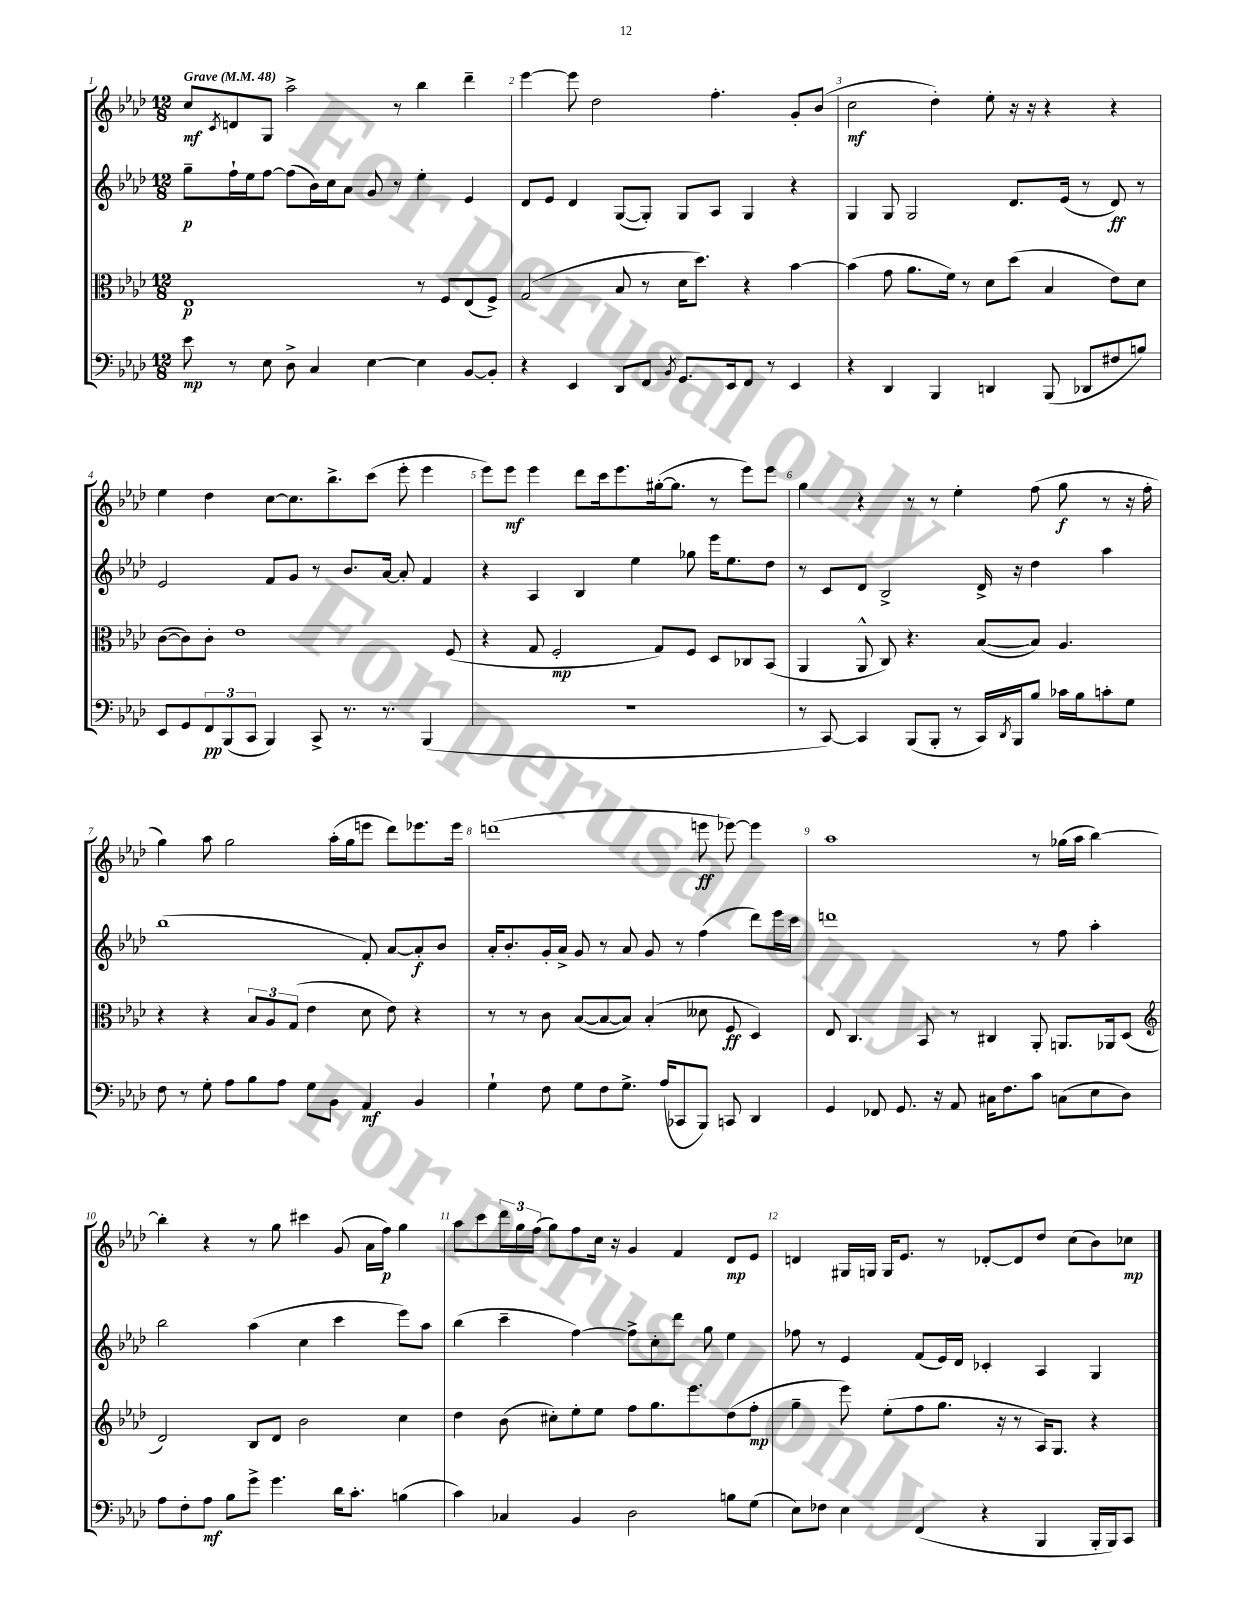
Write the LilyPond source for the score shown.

<<
\new StaffGroup <<
\new Staff = "s0" {
    \clef treble \key aes \major \numericTimeSignature \time 12/8 \tempo "Grave" 4 = 48
    c''8\mf \acciaccatura { c'8 } d'8 g8 aes''2-> r8 bes''4 des'''4-- |
    ees'''4~ ees'''8 des''2 f''4.-. g'8-. bes'8( |
    c''2\mf des''4-.) ees''8-. r16 r16 r4 r4 |
    ees''4 des''4 c''8~ c''8. bes''8.-> c'''8( ees'''8-. ees'''4 |
    ees'''8) ees'''8\mf ees'''4 des'''8 c'''16 ees'''8. gis''16~-.( gis''8. r8 ees'''8) ees'''8 |
    g''4 r4 r8 r8 ees''4-. f''8( g''8\f r8 r16 f''16-. |
    g''4) aes''8 g''2 aes''16-.( g''16 e'''8 des'''8) ees'''8. ees'''16 |
    d'''1( e'''8\ff ees'''8~) ees'''4 |
    aes''1 r8 ges''16( aes''16 bes''4~) |
    bes''4-. r4 r8 g''8 cis'''4 g'8( aes'16 f''16\p) g''4 |
    aes''8 c'''8 \tuplet 3/2 { des'''16 g''16 f''16( } g''8) f''8 c''16 r16 g'4 f'4 des'8\mp ees'8 |
    d'4 gis16 g16 g16 ees'8. r8 des'8~-. des'8 des''8 c''8( bes'8) ces''8\mp \bar "|." |
}
\new Staff = "s1" {
    \clef treble \key aes \major \numericTimeSignature \time 12/8
    g''8--\p f''16-! ees''16 f''8~ f''8( bes'16) c''16 aes'8 g'8 r8 ees''4-. ees'4 |
    des'8 ees'8 des'4 g8~( g8-.) g8 aes8 g4 r4 |
    g4 g8 g2 des'8. ees'16( r8 des'8\ff) r8 |
    ees'2 f'8 g'8 r8 bes'8. aes'16~ aes'8-. f'4 |
    r4 aes4 bes4 ees''4 ges''8 ees'''16 ees''8. des''8 |
    r8 c'8 des'8 bes2-> des'16-> r16 des''4 aes''4 |
    bes''1( f'8-.) aes'8~ aes'8-.\f bes'8 |
    aes'16-. bes'8.-. g'16-. aes'16-> g'8 r8 aes'8 g'8 r8 f''4( des'''8) ees'''16 c'''16 |
    d'''1 r8 f''8 aes''4-. |
    bes''2 aes''4( c''4 c'''4 ees'''8) aes''8 |
    bes''4( c'''4-- f''4~) f''8-> c''8-. des'''8 g''8 ees''4 |
    fes''8 r8 ees'4 f'8( ees'16) des'16 ces'4-. aes4 g4 \bar "|." |
}
\new Staff = "s2" {
    \clef alto \key aes \major \numericTimeSignature \time 12/8
    ees1\p r8 f8 ees8( f8->) |
    g2( bes8 r8 des'16 des''8.) r4 bes'4~ |
    bes'4( g'8 aes'8. f'16) r8 des'8 des''8( bes4 ees'8) des'8 |
    c'8~( c'8) c'8-. ees'1 f8( |
    r4 g8 f2-.\mp g8) f8 des8 ces8 bes,8( |
    aes,4 aes,8-^ c8) r4. bes8~( bes8) aes4. |
    r4 r4 \tuplet 3/2 { bes8 aes8 g8( } ees'4 des'8 ees'8) r4 |
    r8 r8 c'8 bes8~( bes8~ bes8) bes4-.( deses'8 f8\ff des4) |
    ees8 c4. bes,8 r8 cis4 aes,8-. a,8. aes,16 des8( |
    \clef treble des'2) bes8 des'8 bes'2 c''4 |
    des''4 bes'8( cis''8-.) ees''8-. ees''8 f''8 g''8. ees'''8. des''8( f''8-.\mp |
    g''4-- ees'''8) ees''8-.( f''8 g''8. r16 r8 aes16) g8. r4 \bar "|." |
}
\new Staff = "s3" {
    \clef bass \key aes \major \numericTimeSignature \time 12/8
    ees'8\mp r8 ees8 des8-> c4 ees4~ ees4 bes,8~ bes,8-. |
    r4 ees,4 des,8 f,8 \acciaccatura { bes,8 } g,8. ees,16 f,8 r8 ees,4 |
    r4 des,4 bes,,4 d,4 bes,,8( des,8 fis8 b8) |
    ees,8 g,8 \tuplet 3/2 { f,8\pp bes,,8( c,8 } bes,,4) c,8-> r8. r8. bes,,4( |
    R1. |
    r8 c,8~) c,4 bes,,8( bes,,8-. r8 c,16) \acciaccatura { des,8 } bes,,16 bes8 ces'16 bes16 c'8-. g8 |
    f8 r8 g8-. aes8 bes8 aes8 g8 bes,8 aes,4\mf bes,4 |
    g4-! f8 g8 f8 g8.-> aes16( ces,8 bes,,8) c,8 des,4 |
    g,4 fes,8 g,8. r16 aes,8 cis16 f8. c'8 c8( ees8 des8) |
    aes8 f8-. aes8\mf bes8 g'8-> g'4. des'16 c'8.-. b4( |
    c'4) ces4 bes,4 des2 b8 g8( |
    ees8) fes8 ees4 f,4( r4 bes,,4 bes,,16-. bes,,16) c,8 \bar "|." |
}
>>
>>
\layout { \context { \Score \override BarNumber.break-visibility = ##(#f #t #t) barNumberVisibility = #all-bar-numbers-visible } }
